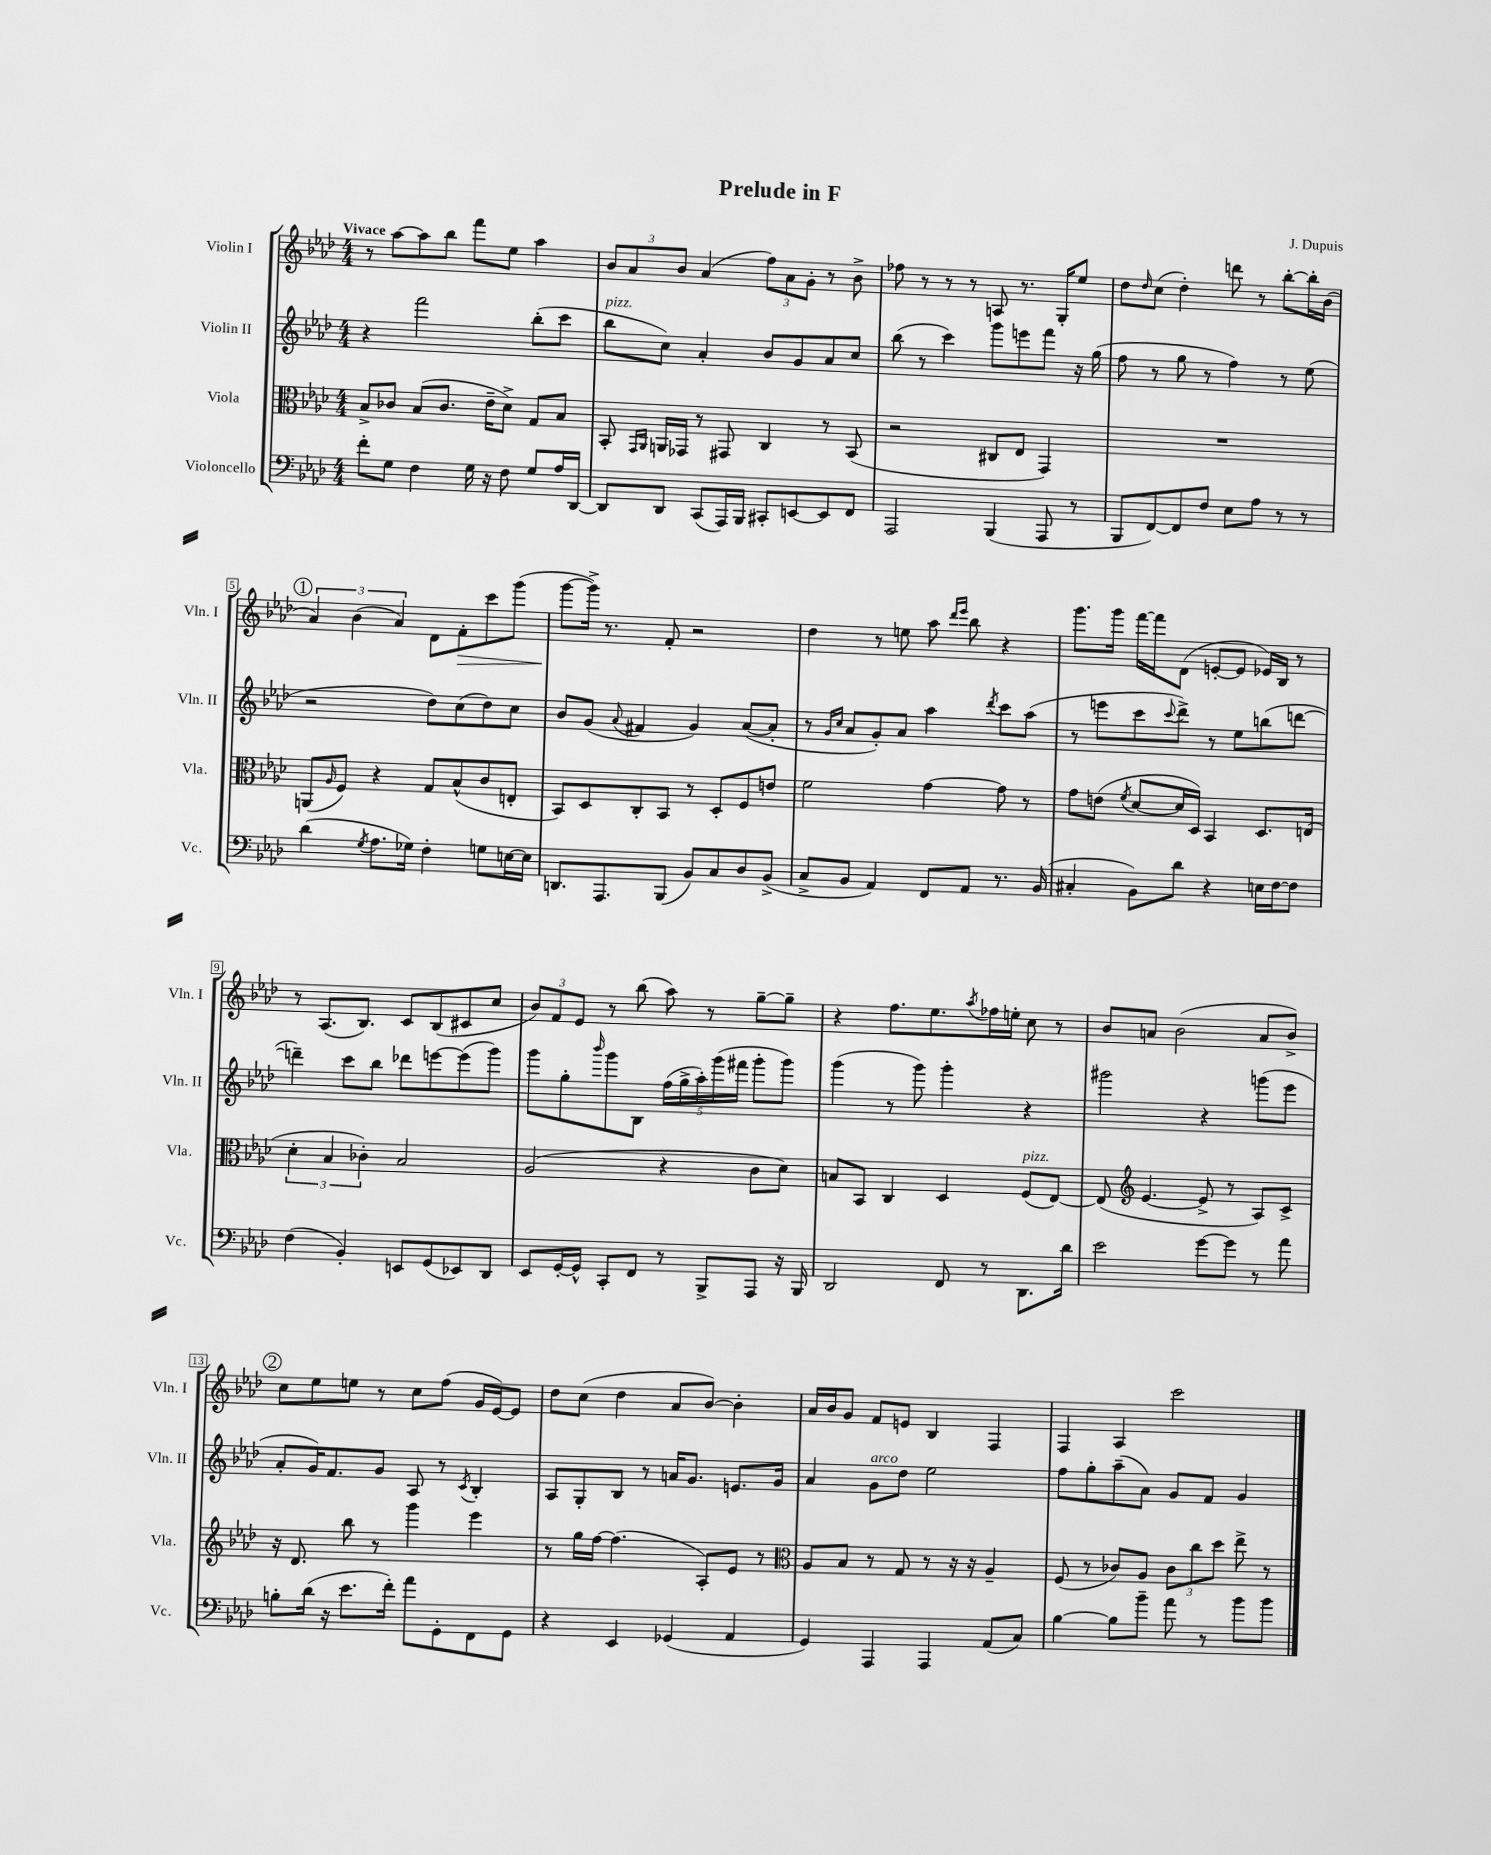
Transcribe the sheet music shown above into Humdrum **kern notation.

**kern	**kern	**kern	**kern
*staff4	*staff3	*staff2	*staff1
*clefF4	*clefC3	*clefG2	*clefG2
*k[b-e-a-d-]	*k[b-e-a-d-]	*k[b-e-a-d-]	*k[b-e-a-d-]
*M4/4	*M4/4	*M4/4	*M4/4
8f'	8B-^	4r	8r
8G	8c-	.	[8aa-
4F	(8B-	2fff	8aa-]
.	8.c-	.	8bb-
16G	.	.	8fff
16r	16e-~	.	.
8F	8d-^)	.	8ee-
8G	8G	(8bb-'	4aa-
16A-	8B-	8ccc	.
[16DD-	.	.	.
=	=	=	=
8DD-]	8BB-'	8bb-	12b-
.	.	.	12a-
.	16qqGG	.	.
.	16qqAA-	.	.
8DD-	16AA	8cc)	.
.	.	.	12b-
.	16GG-	.	.
(8CC	8r	4a-'	(4a-
16AAA-)	8GG#	.	.
16BBB-	.	.	.
8CC#'	4C	8b-	12ff)
.	.	.	12a-
[8EE	.	8g	.
.	.	.	12g'
8EE]	8r	8a-	8r
8FF	(8BB-	8cc	8b-^
=	=	=	=
2AAA-	2r	(8bb-	8ff-
.	.	8r	8r
.	.	4ccc)	8r
.	.	.	8r
(4BBB-	8C#	8ggg	8A
.	8E-	8eee	8.r
8AAA-	4GG)	8fff	.
.	.	.	16G'
8r	.	16r	8ee-
.	.	(16gg	.
=	=	=	=
8BBB-	1r	8ff	8dd-
.	.	.	16qqdd-
[8FF)	.	8r	(8cc
8FF]	.	8gg	4dd-')
8F	.	8r	.
8E-	.	4ff)	8ddd
8A-	.	.	8r
8r	.	8r	[8bb-'
8r	.	(8ee-	16bb-']
.	.	.	(16b-
=	=	=	=
(4d-	(8AA	2r	6a-)
.	16qqA-	.	.
.	8F)	.	.
.	.	.	(6b-
8qG	.	.	.
8.A-	4r	.	.
.	.	.	6a-)
16G-)	.	.	.
4F'	8G	8dd-)	8d-
.	(8B-^^	(8cc	8f'
8G	8c	8dd-)	8ccc
[16E	8E'	8cc	(8ggg
16E]	.	.	.
=	=	=	=
8.DD	8BB-)	8b-	[8ggg
.	8D-	(8g	16ggg^])
8.AAA-	.	.	8.r
.	.	8qqa-	.
.	8C'	4f#	.
(8BBB-	8BB-	.	8f'
8BB-)	8r	4g)	2r
8C	8D-'	.	.
8D-	8F	([8a-	.
(8BB-^	8e	8a-']	.
=	=	=	=
8C^	2f	8r	4dd-
.	.	16qqg	.
.	.	16qqcc	.
8BB-	.	8a-	.
4AA-)	.	8g')	8r
.	.	8a-	8ee
8FF	[4g	4aa-	8aa-
.	.	.	16qqddd-
.	.	.	16qqeee-
8AA-	.	.	8bb-
.	.	8qddd-	.
8.r	8g]	8ccc	4r
.	8r	(8aa-	.
(16BB-	.	.	.
=	=	=	=
4C#'	8g	8r	8.ggg
.	(8e	8eee	.
.	.	.	16ggg
.	8qf	.	.
8BB-)	[8d-	8ccc	[16fff
.	.	.	16fff]
.	.	8qqccc	.
8d-	16d-]	8ddd-^)	(8d-
.	16D-)	.	.
4r	4BB-	8r	[8e'
.	.	8ee-	8e]
16E	8.D-	(8bb	16e-)
[16F	.	.	16B-
8F]	.	[8ddd	8r
.	(16E	.	.
=	=	=	=
(4F	6d-'	4ddd~])	8r
.	.	.	(8.A-
.	6B-	.	.
4BB-')	.	8ccc	.
.	.	.	8.B-)
.	6c-')	.	.
.	.	8bb-	.
8EE	2B-	8ddd-	8c
(8GG	.	[8eee	(8B-
8EE-)	.	(8eee]	8c#
8DD-	.	8ggg)	8cc
=	=	=	=
8EE-	(2A-	8ggg	12b-)
.	.	.	12f
[16GG'	.	8gg'	.
.	.	.	12e-
16GG^^]	.	.	.
.	.	16qqbbb-	.
8CC'	.	8ggg	8r
8FF	.	8B-	(8bb-
8r	4r	(20ff	8aa-)
.	.	20gg^	.
.	.	20aa-')	.
8BBB-^	.	.	8r
.	.	(20ggg	.
.	.	20fff#	.
8AAA-	8c	8ggg'	[8gg~
16r	8d-)	8ggg)	8gg~]
16BBB-	.	.	.
=	=	=	=
2DD-	8B	(4ggg	4r
.	8BB-	.	.
.	4C	8r	8.ff
.	.	8ggg)	.
.	.	.	8.ee-
8FF	4D-	4ggg'	.
.	.	.	8qaa-
8r	.	.	16ff-
.	.	.	16ee'
8.DD-	(8F	4r	8cc
.	[8E-)	.	8r
16d-	.	.	.
=	=	=	=
2e-	(8E-]	2ggg#	8b-
*	*clefG2	*	*
.	[4.e-	.	8a
.	.	.	(2b-
[8g	8e-^]	4r	.
8g]	8r	.	.
8r	8A-)	(8ggg	8a
8a-	8c^	8eee-	8b-^)
=	=	=	=
8B'	16r	8a-'	8cc
.	8.d-	.	.
(16d-	.	16g)	8ee-
16r	.	8.f	.
8.e-	8bb-	.	8ee
.	8r	8g	8r
16f')	.	.	.
8a-	4ggg	8A-	8cc
8GG'	.	8r	(8ff
.	.	8qc	.
8FF	4eee-	4B-'	16g
.	.	.	[16e-)
8GG	.	.	8e-]
=	=	=	=
4r	8r	8A-	8dd-
.	16gg	8G'	(8cc
.	[16ff	.	.
4EE-	(4.ff]	8B-	4dd-
.	.	8r	.
(4GG-	.	16a	8a-
.	.	8.g	.
.	8A-')	.	[8b-)
4AA-	8e-	8.e	4b-']
.	8r	.	.
.	.	16g	.
=	=	=	=
*	*clefC3	*	*
4GG)	8A-	4a-	16a-
.	.	.	16b-
.	8B-	.	8g
4AAA-	8r	8g	8f
.	8G	8dd-	8e
4AAA-	8r	2ee-	4B-
.	16r	.	.
.	16r	.	.
(8AA-	4A-~	.	4F
8C)	.	.	.
=	=	=	=
[4B-	(8F	8ff	4F
.	8r	8gg'	.
8B-]	8c-)	(8aa-~	4A-
8b-~	8A-	8a-)	.
8a-	12c-	8g	2ccc
.	12cc	.	.
8r	.	8f	.
.	12dd-	.	.
8b-	8ee-^	4g	.
8b-	8r	.	.
==	==	==	==
*-	*-	*-	*-
